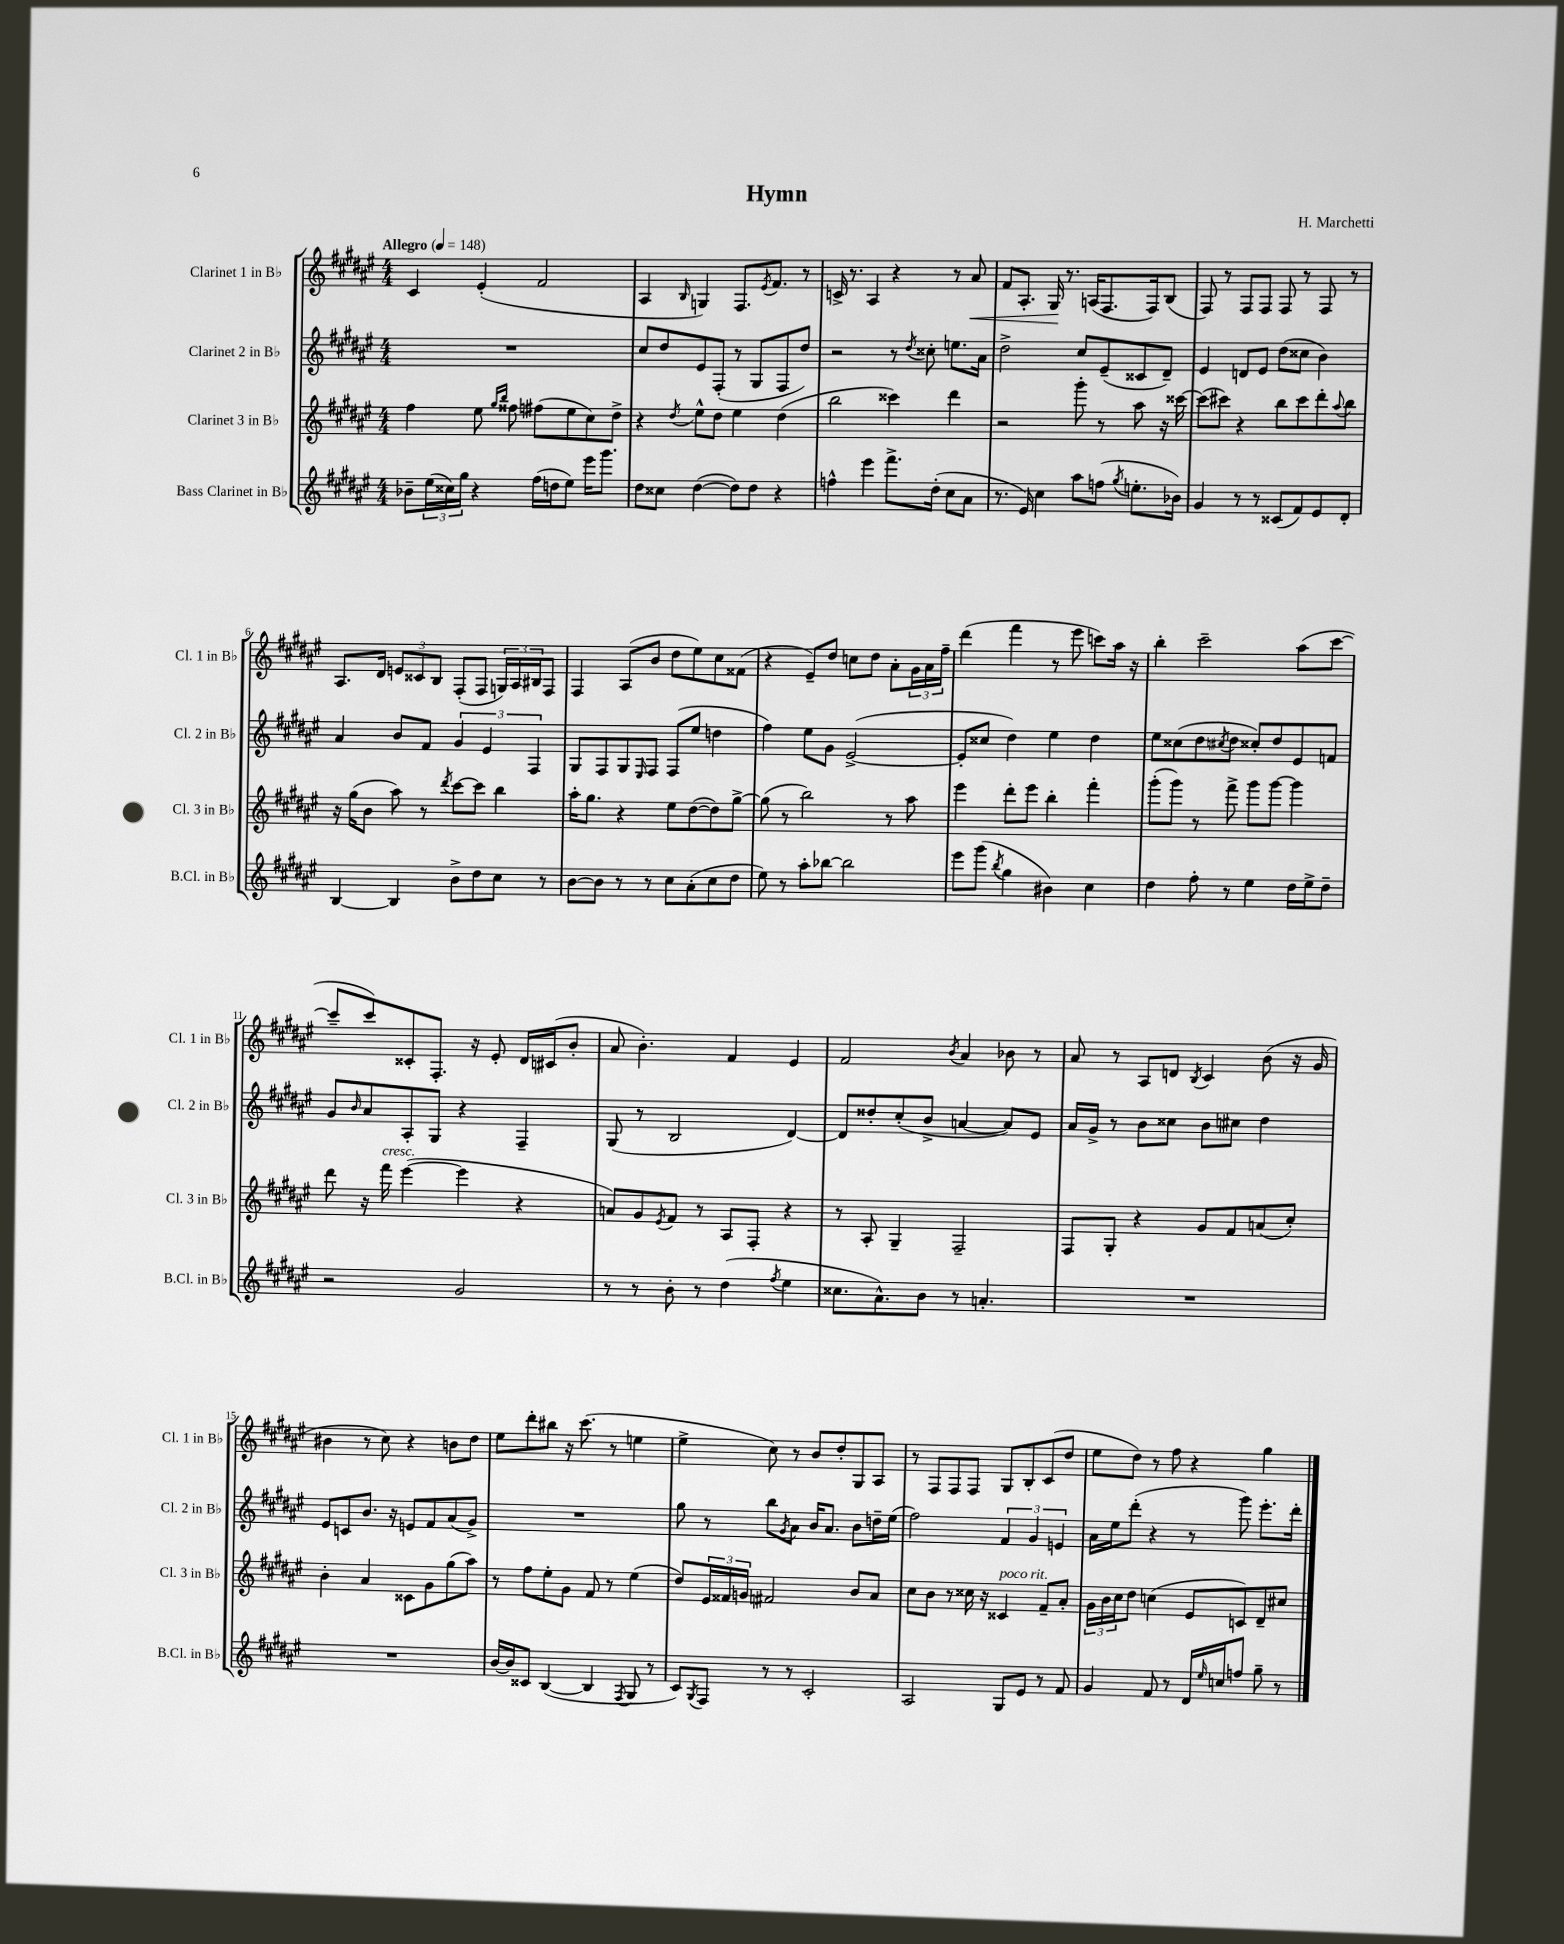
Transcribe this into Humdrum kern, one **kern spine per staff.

**kern	**kern	**kern	**kern
*staff4	*staff3	*staff2	*staff1
*clefG2	*clefG2	*clefG2	*clefG2
*k[f#c#g#d#a#e#]	*k[f#c#g#d#a#e#]	*k[f#c#g#d#a#e#]	*k[f#c#g#d#a#e#]
*M4/4	*M4/4	*M4/4	*M4/4
*MM148	*MM148	*MM148	*MM148
8b-~	4ff#	1r	4c#
(24ee#	.	.	.
24cc##)	.	.	.
24gg#	.	.	.
4r	8ee#	.	(4e#'
.	16qqgg#	.	.
.	16qqbb	.	.
.	8ff##	.	.
(16ff#	(8ff#	.	2f#
16dd	.	.	.
8ee#)	8ee#	.	.
16eee#	8cc#)	.	.
8.ggg#	.	.	.
.	8dd#^	.	.
=	=	=	=
8dd#	4r	8cc#	4A#
8cc##	.	8dd#	.
.	8qdd#	.	16qqB
([4dd#	8ee#^^	8e#	4G)
.	8dd#	(8F#'	.
8dd#])	4ee#	8r	8.F#
8dd#	.	8G#	.
.	.	.	8qe#
.	.	.	8.f#
4r	(4dd#	8F#	.
.	.	8dd#)	8r
=	=	=	=
4ff^^	2bb	2r	16c^
.	.	.	8.r
4eee#	.	.	4A#
8.fff#^	4ccc##)	8r	4r
.	.	8qdd#	.
.	.	8cc##'	.
(16dd#'	.	.	.
8cc#	4ddd#	8.ee	8r
8a#	.	.	8a#
.	.	16a#	.
=	=	=	=
8.r	2r	2dd#^	8f#
.	.	.	8.A#'
16e#)	.	.	.
4cc#	.	.	.
.	.	.	16G#
.	.	.	8.r
8aa#	8ggg#'	8cc#	.
.	.	.	(16A
(8ff	8r	(8e#~	8.F#
8qgg#	.	.	.
8.ee'	8aa#	8c##	.
.	.	.	16F#)
.	16r	8d#~)	(8B
16b-)	[16ccc##	.	.
=	=	=	=
4g#	(8ccc##]	4e#	8F#)
.	8ccc#)	.	8r
8r	4r	8d	8F#
8r	.	8e#	8F#
(8c##	8bb	(8dd#	8F#
8f#)	8ccc#	8cc##	8r
8e#	8ddd#'	4b)	8F#
.	8qqaa#	.	.
8d#'	8bb	.	8r
=	=	=	=
[4B	16r	4a#	8.A#
.	(16gg#	.	.
.	8b	.	.
.	.	.	16d#
4B]	8aa#)	8b	12e
.	.	.	12c##
.	8r	8f#	.
.	.	.	12B
.	8qddd#	.	.
8b^	[8ccc#	6g#	(8F#'
8dd#	8ccc#]	.	8F#
.	.	6e#	.
8cc#	4bb	.	24G)
.	.	.	24A#
.	.	6F#	24B#
8r	.	.	8F#
=	=	=	=
[8b	16aa#'	8G#	4F#
.	8.gg#	.	.
8b]	.	8F#	.
8r	4r	8G#	(8A#
.	.	16qqE#	.
8r	.	8F#	8b
8cc#	8ee#	(8F#	8dd#
(8a#'	([8dd#	8ee#	8ee#)
8cc#	8dd#])	4dd	8cc#
8dd#	[8gg#^	.	(8f##
=	=	=	=
8ee#)	(8gg#]	4ff#)	4r
8r	8r	.	.
8aa#'	2bb)	8ee#	8e#~)
[8bb-	.	8g#	8dd#
2bb-]	.	([2e#^	8cc
.	.	.	8dd#
.	8r	.	8a#'
.	8aa#	.	24g#
.	.	.	24a#
.	.	.	24ff#~
=	=	=	=
8eee#	4eee#	8e#']	(4ddd#
(8ggg#	.	8cc##	.
8qbb	.	.	.
4gg#	8ddd#'	4dd#)	4fff#
.	8eee#	.	.
4b#)	4bb'	4ee#	8r
.	.	.	8eee#
4cc#	4fff#'	4dd#	8ccc)
.	.	.	16aa#
.	.	.	16r
=	=	=	=
4dd#	(8ggg#'	8ee#	4bb'
.	8ggg#)	(8cc##	.
8ff#'	8r	8dd#	2ccc#~
.	.	8qcc#	.
8r	8fff#^	8dd#	.
4ee#	8ggg#	8cc##')	.
.	[8ggg#	8dd#	.
16dd#	4ggg#]	8e#	(8aa#
16ee#^	.	.	.
8dd#~	.	8f	[8ccc#
=	=	=	=
2r	8ddd#	8g#	8ccc#~]
.	.	16qqb	.
.	16r	8a#	8ccc#)
.	16fff#	.	.
.	([4eee#	8A#'	8c##'
.	.	8G#	8.F#'
2g#	4eee#]	4r	.
.	.	.	16r
.	.	.	8e#'
.	4r	4F#~	16d#
.	.	.	(16c#
.	.	.	8b'
=	=	=	=
8r	8a)	(8G#	8a#
8r	8g#	8r	4.b')
.	8qe#	.	.
8b'	8f#	2B	.
8r	8r	.	.
(4dd#	8A#	.	4f#
.	8F#'	.	.
8qff#	.	.	.
4ee#	4r	[4d#)	4e#
=	=	=	=
8.cc##	8r	8d#]	2f#
.	8A#'	8dd##'	.
8.a#^^)	.	.	.
.	4G#~	(8cc#'	.
8b	.	8b^	.
.	.	.	8qb
8r	2F#~	[4a	4a#
4.a'	.	.	.
.	.	8a])	8b-
.	.	8e#	8r
=	=	=	=
1r	8F#	16a#	8a#
.	.	16g#^	.
.	8G#'	8r	8r
.	4r	8b	8A#
.	.	8cc##	8d
.	.	.	8qB
.	8g#	8b	4c#
.	8f#	8cc#	.
.	(8a	4dd#	(8b
.	8cc#')	.	16r
.	.	.	16g#
=	=	=	=
1r	4b'	8e#	4b#
.	.	8c	.
.	4a#	8.b	8r
.	.	.	8cc#)
.	.	16r	.
.	8c##	8e	4r
.	8g#	8f#	.
.	(8gg#	(8a#	8b
.	8aa#)	8g#^)	8dd#
=	=	=	=
[16b	8r	1r	8ee#
16b]	.	.	.
8c##	8ff#	.	8ddd#'
([4B	8ee#'	.	8bb#
.	8g#	.	16r
.	.	.	(8.ccc#
4B]	8f#	.	.
.	8r	.	8r
8qF#	.	.	.
8G#	(4ee#	.	4ee
8r	.	.	.
=	=	=	=
8c#)	8dd#)	8gg#	4ee#^
8qG#	.	.	.
8F#	24e#	8r	.
.	24f##	.	.
.	24g	.	.
8r	2f#	8bb	8cc#)
.	.	8qg#	.
8r	.	8a#	8r
2c#'	.	16b	8b
.	.	8.a#	.
.	.	.	8dd#'
.	8b	8b	8G#
.	8a#	16dd~	8A#
.	.	(16ee#	.
=	=	=	=
2A#	8cc#	2ff#)	8r
.	8b	.	8F#
.	8r	.	8F#
.	16cc##	.	8F#
.	16r	.	.
8G#	4c##	6f#	8G#
8e#	.	.	8B'
.	.	6g#	.
8r	8f#~	.	(8c#
.	.	6e	.
8f#	8a#'	.	8dd#
=	=	=	=
4g#	24g#	16a#	8ee#
.	24b	.	.
.	.	16ee#	.
.	24cc#	.	.
.	8dd#	(8ddd#'	8dd#)
8f#	(4cc	4r	8r
8r	.	.	8ff#
16d#	8e#	8r	4r
16qqee#	.	.	.
16cc	.	.	.
8ff	8c)	8ggg#)	.
8gg#~	8d#~	8.eee#'	4gg#
8r	8cc#	.	.
.	.	16ddd#'	.
==	==	==	==
*-	*-	*-	*-
